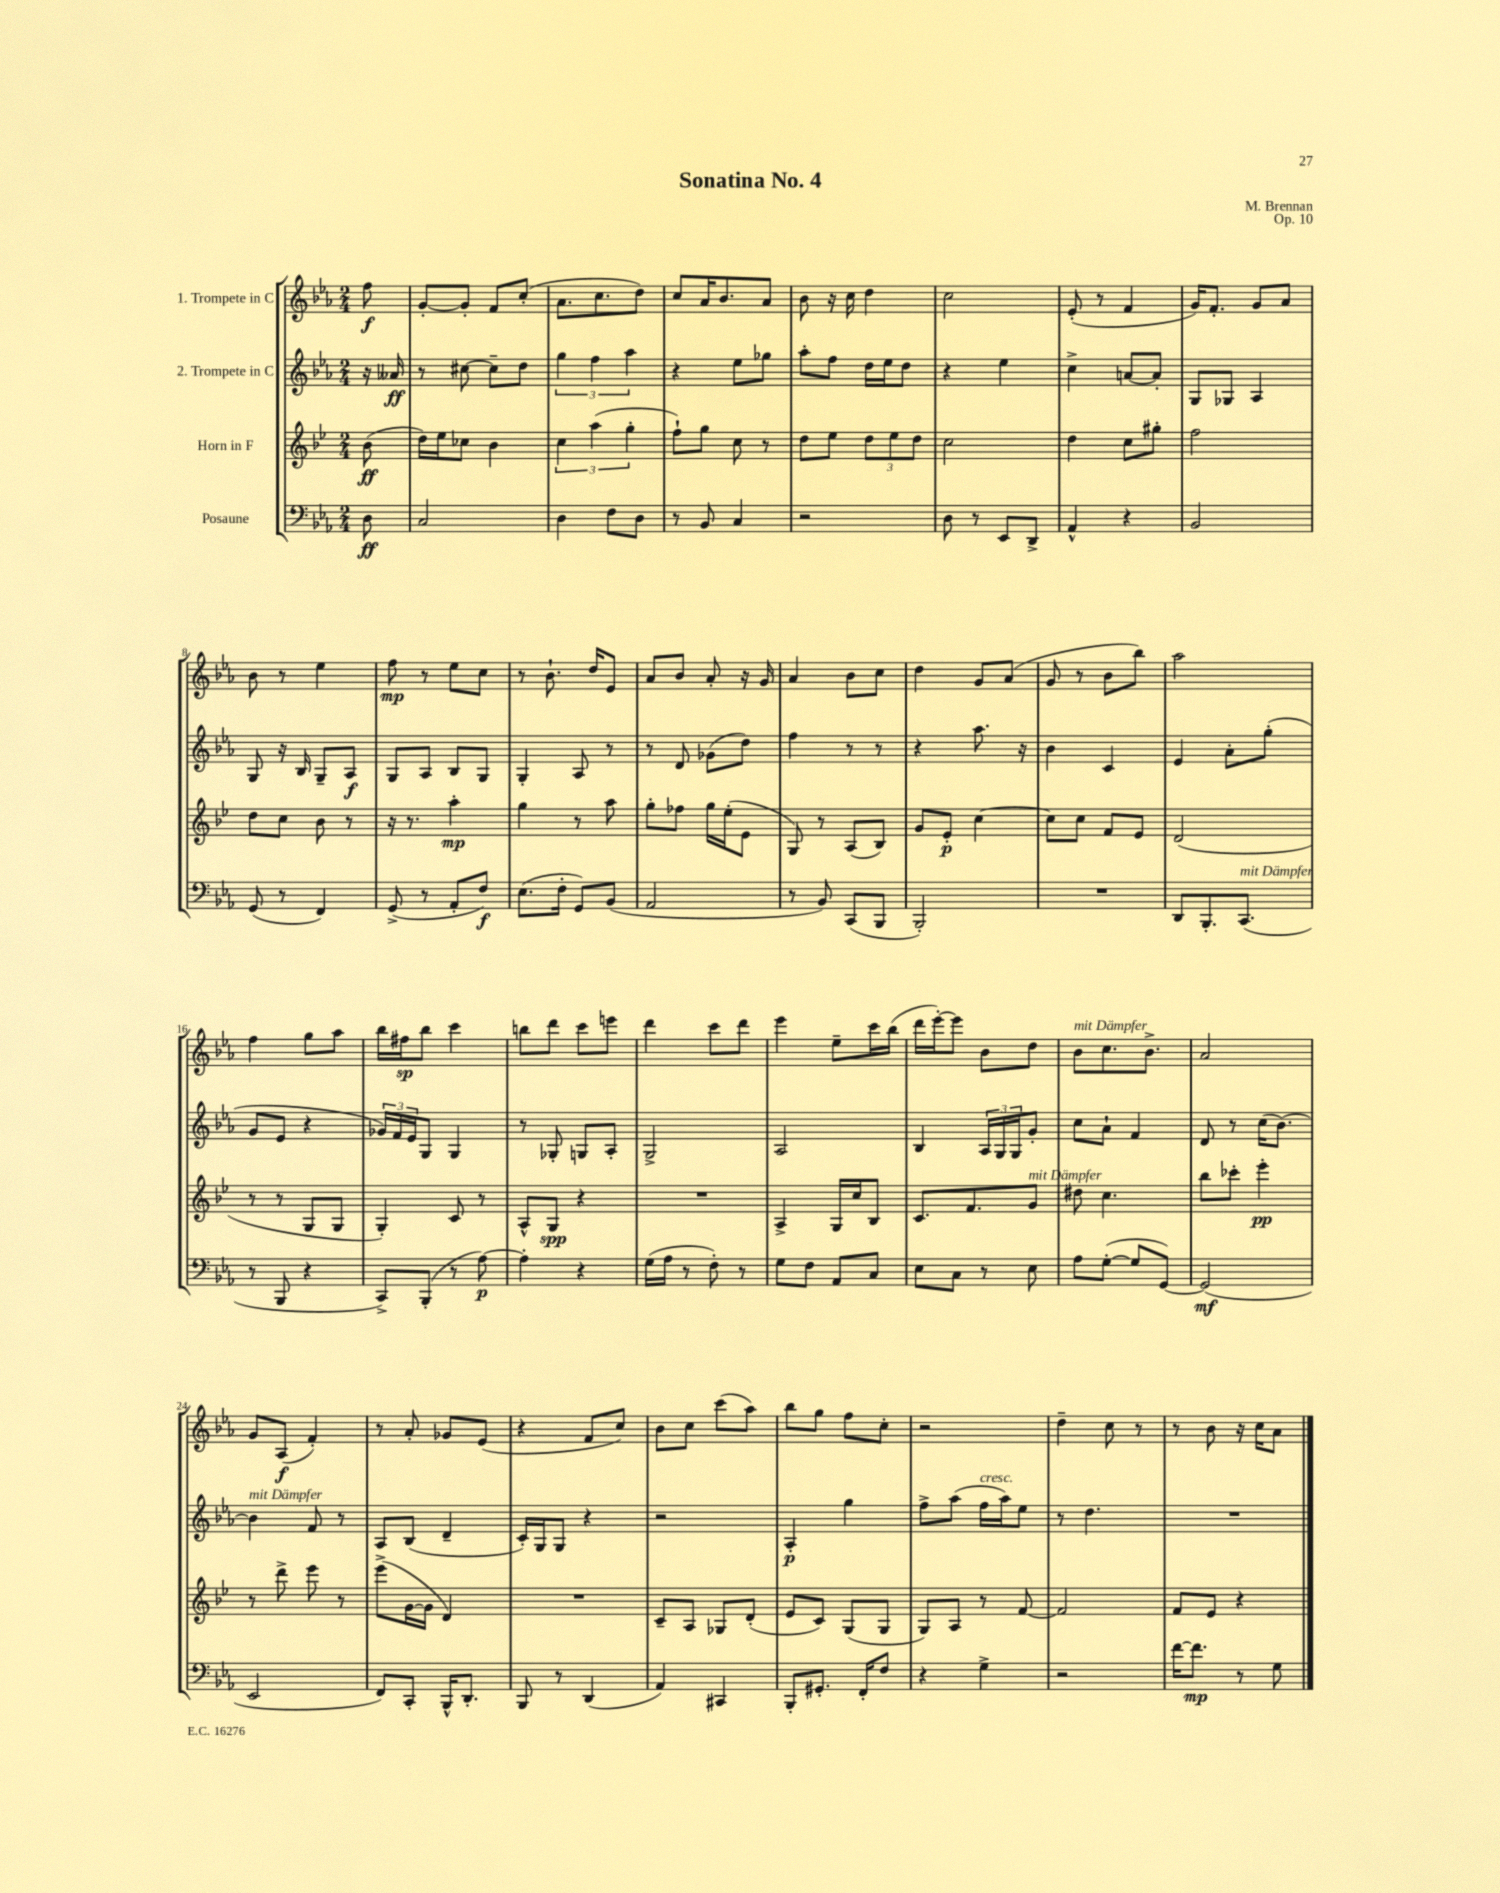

**kern	**kern	**kern	**kern
*staff4	*staff3	*staff2	*staff1
*clefF4	*clefG2	*clefG2	*clefG2
*k[b-e-a-]	*k[b-e-]	*k[b-e-a-]	*k[b-e-a-]
*M2/4	*M2/4	*M2/4	*M2/4
8D	(8b-	16r	8ff
.	.	16a--	.
=	=	=	=
2C	16dd)	8r	[8g'
.	16ee-	.	.
.	8cc-	[8cc#	8g']
.	4b-	8cc#~]	8f
.	.	8dd	(8cc'
=	=	=	=
4D	6cc	6gg	8.a-
.	(6aa	6ff	.
.	.	.	8.cc
8F	.	.	.
.	6gg'	6aa-	.
8D	.	.	8dd)
=	=	=	=
8r	8ff`)	4r	8cc
8BB-	8gg	.	16a-
.	.	.	8.b-
4C	8cc	8ee-	.
.	8r	8gg-	8a-
=	=	=	=
2r	8dd	8aa-'	8b-
.	8ee-	8ff	16r
.	.	.	16cc
.	12dd	16dd	4dd
.	.	16ee-	.
.	12ee-	.	.
.	.	8dd	.
.	12dd	.	.
=	=	=	=
8D	2cc	4r	2cc
8r	.	.	.
8EE-	.	4ee-	.
8DD^	.	.	.
=	=	=	=
4AA-^^	4dd	4cc^	(8e-'
.	.	.	8r
4r	8cc	[8a	4f
.	8gg#'	8a']	.
=	=	=	=
2BB-	2ff	8G	16g)
.	.	.	8.f'
.	.	8G-	.
.	.	4A-	8g
.	.	.	8a-
=	=	=	=
(8GG	8dd	8G	8b-
8r	8cc	16r	8r
.	.	16B-	.
4FF)	8b-	8G~	4ee-
.	8r	8A-	.
=	=	=	=
(8GG^	16r	8G	8ff
.	8.r	.	.
8r	.	8A-	8r
8AA-'	4aa'	8B-	8ee-
8F)	.	8G	8cc
=	=	=	=
(8.E-	4gg	4G'	8r
.	.	.	8.b-`
16F'	.	.	.
8GG)	8r	8A-	.
.	.	.	16dd
(8BB-	8aa	8r	8e-
=	=	=	=
2AA-	8gg'	8r	8a-
.	8ff-	8d	8b-
.	16gg	(8g-	8a-'
.	(16ee-'	.	.
.	8e-	8dd)	16r
.	.	.	16g
=	=	=	=
8r	8G)	4ff	4a-
8BB-)	8r	.	.
(8CC	(8A	8r	8b-
8BBB-	8B-)	8r	8cc
=	=	=	=
2BBB-')	8g	4r	4dd
.	8e-'	.	.
.	[4cc	8.aa-	8g
.	.	.	(8a-
.	.	16r	.
=	=	=	=
2r	8cc]	4b-	8g
.	8cc	.	8r
.	8f	4c	8b-
.	8e-	.	8bb-)
=	=	=	=
8DD	(2d	4e-	2aa-
8.BBB-'	.	.	.
.	.	8a-'	.
(8.CC	.	.	.
.	.	(8gg'	.
=	=	=	=
8r	8r	8g	4ff
8BBB-	8r	8e-	.
4r	8G	4r	8gg
.	8G	.	8aa-
=	=	=	=
8CC^)	4G')	24g-)	16bb-
.	.	24f	.
.	.	.	16ff#
.	.	24e-	.
(8BBB-'	.	8G	8bb-
8r	8c	4G	4ccc
[8A-)	8r	.	.
=	=	=	=
4A-']	8A^^	8r	8bb
.	8G	8G-'	8ddd
4r	4r	8G	8ccc
.	.	8A-'	8eee
=	=	=	=
(16G	2r	2G^	4ddd
16A-	.	.	.
8r	.	.	.
8F')	.	.	8ccc
8r	.	.	8ddd
=	=	=	=
8G	4A^	2A-	4eee-
8F	.	.	.
8AA-	16G	.	8ee-~
.	16cc	.	.
8C	8B-	.	16ccc
.	.	.	(16bb-
=	=	=	=
8E-	8.c	4B-	16ddd
.	.	.	[16eee-')
8C	.	.	8eee-]
.	8.f	.	.
8r	.	24A-	8b-
.	.	24G	.
.	.	24G	.
8E-	8g	8g'	8dd
=	=	=	=
8A-	8dd#	8cc	8b-
([8G'	4.cc	8a-`	8.cc
8G]	.	4f	.
.	.	.	8.b-^
[8GG)	.	.	.
=	=	=	=
(2GG]	8bb-	8d	2a-
.	8ccc-'	8r	.
.	4eee-'	(16cc	.
.	.	[8.b-)	.
=	=	=	=
2EE-	8r	4b-]	8g
.	8ddd^	.	(8A-
.	8eee-	8f	4f')
.	8r	8r	.
=	=	=	=
8FF)	(8eee-^	8A-	8r
8CC'	[16g	(8B-	8a-'
.	16g]	.	.
16BBB-^^	4d)	4d~	8g-
8.DD'	.	.	.
.	.	.	(8e-
=	=	=	=
8BBB-	2r	16c')	4r
.	.	16G	.
8r	.	8G	.
(4DD	.	4r	8f
.	.	.	8cc)
=	=	=	=
4AA-)	8c~	2r	8b-
.	8A	.	8cc
4CC#	8G-	.	(8ccc
.	(8d'	.	8aa-)
=	=	=	=
8BBB-'	8e-	4A-'	8bb-
8.GG#'	8c)	.	8gg
.	(8G	4gg	8ff
16FF'	.	.	.
8F	8G	.	8cc'
=	=	=	=
4r	8G)	8ff^	2r
.	8A	(8aa-	.
4G^	8r	16ff	.
.	.	16aa-)	.
.	[8f	8ee-	.
=	=	=	=
2r	2f]	8r	4dd~
.	.	4.dd	.
.	.	.	8cc
.	.	.	8r
=	=	=	=
[16f	8f	2r	8r
8.f]	.	.	.
.	8e-	.	8b-
8r	4r	.	16r
.	.	.	16cc
8G	.	.	8a-
==	==	==	==
*-	*-	*-	*-
